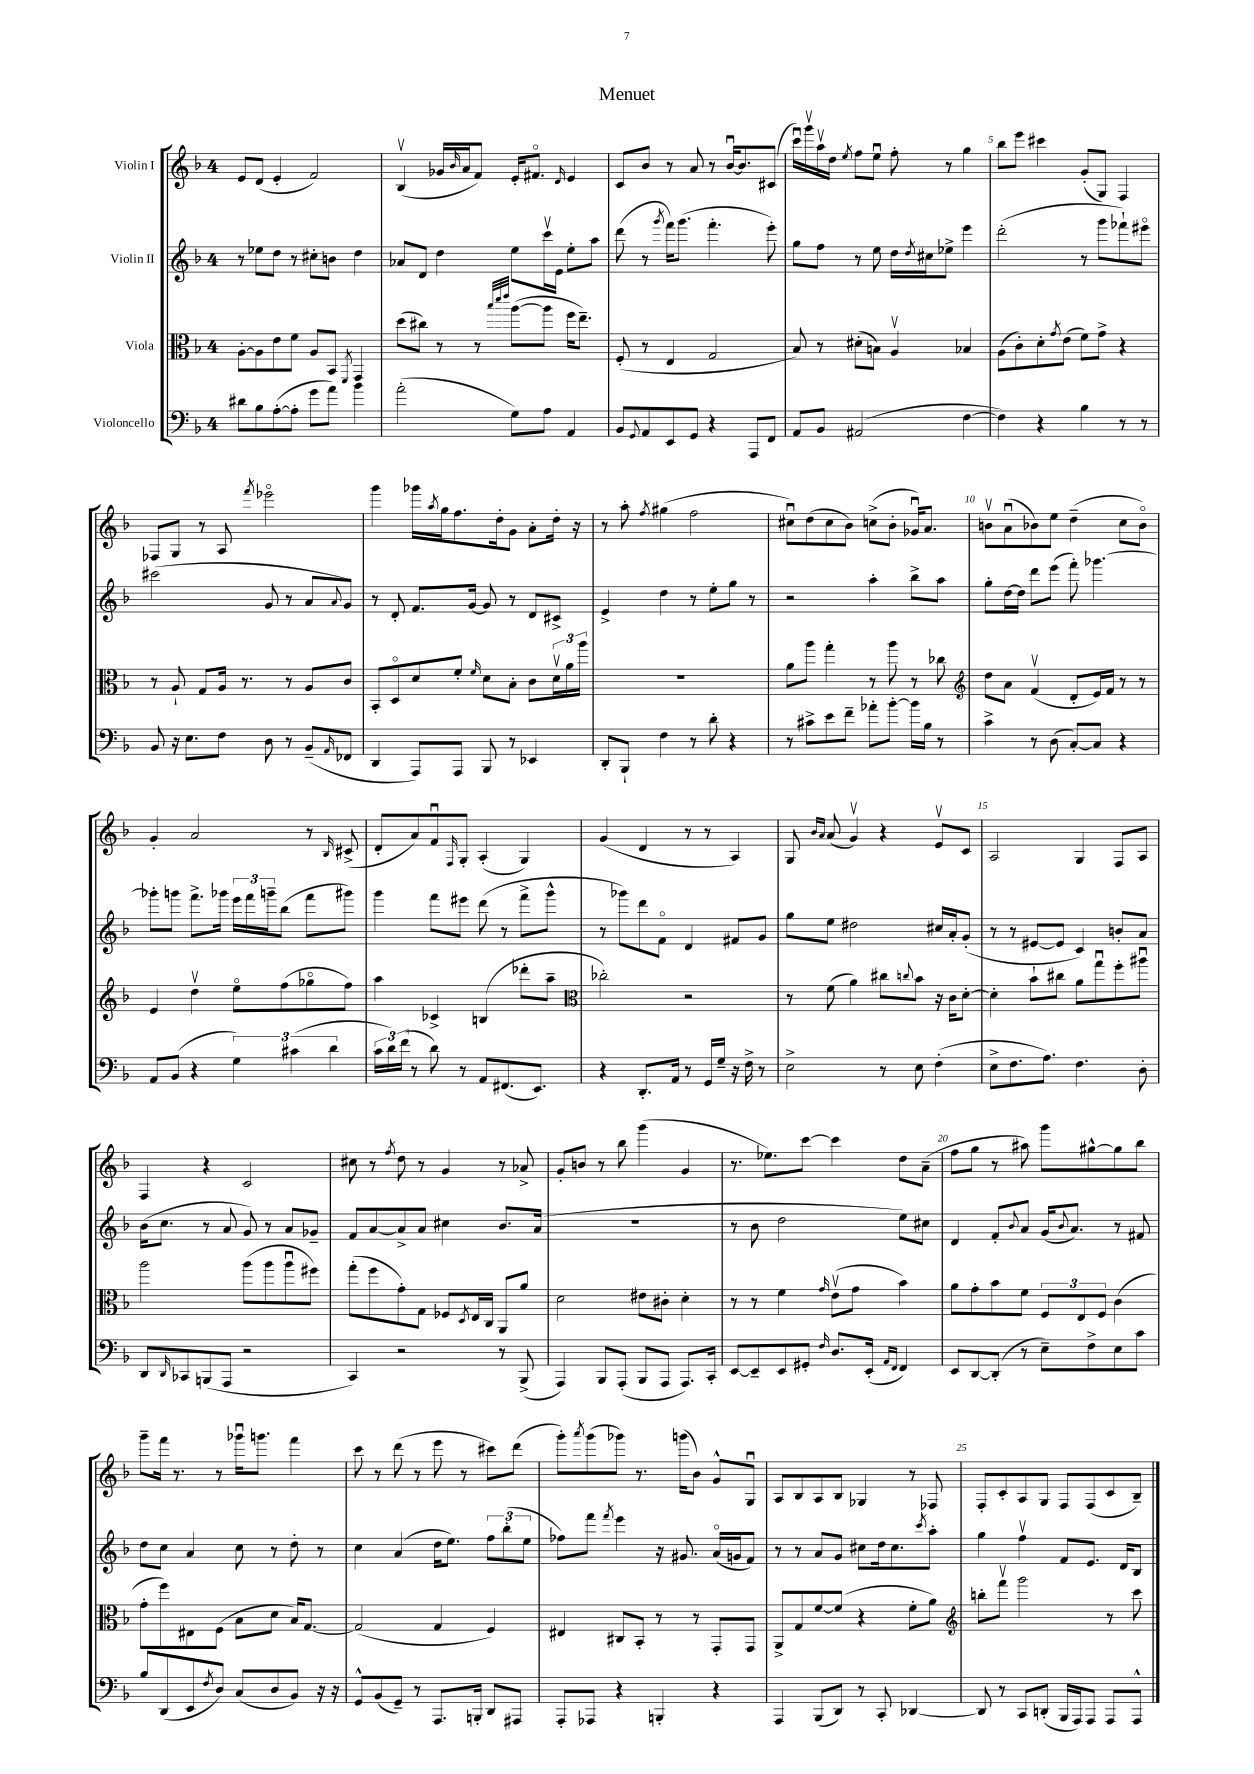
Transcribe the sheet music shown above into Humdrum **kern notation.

**kern	**kern	**kern	**kern
*staff4	*staff3	*staff2	*staff1
*clefF4	*clefC3	*clefG2	*clefG2
*k[b-]	*k[b-]	*k[b-]	*k[b-]
*M4/4	*M4/4	*M4/4	*M4/4
8d#\L	[8A'\L	8r	8e/L
8B-\	8A\]	8ee-\L	(8d/J
([8A'\	8e\	8dd\J	4e'/
8A'\]J	8f\J	8r	.
8g\L	8A/L	8cc#'\L	2f/)
8a\J)	8BB-/J	8b\J	.
.	8qFF/	.	.
4b-\	4GG/	4dd\	.
=	=	=	=
(2a'\	(8dd\L	8a-/L	(4B-v/
.	8cc#\J)	8d/J	.
.	8r	4dd\	16g-/LL
.	.	.	16qqb-/
.	.	.	16a/J
.	8r	.	8f/J)
.	32qqbb-/LLL	.	.
.	32qqddd/	.	.
.	32qqeee/JJJ	.	.
8G\L)	([8aa\L	8ee\L	16e'/LK
.	.	.	8.f#o/J
8A\J	8aa\]J	16cccv\L	.
.	.	16e\JJ	.
.	.	.	16qqd/
4AA/	16ff\LK	8ee'\L	4e/
.	8.ee~\J)	.	.
.	.	8aa\J	.
=	=	=	=
8BB-/L	(8F'/	(8ddd\	8c/L
8qqGG/	.	.	.
8AA/	8r	8r	8b-/J
.	.	8qggg/	.
8EE/	4E/	16fff\LK)	8r
.	.	(8.ggg\J	.
8GG/J	.	.	8a/
4r	2G/	4.fff'\	8r
.	.	.	[16b-u/LK
.	.	.	8.b-/]
8AAA/L	.	.	.
8FF/J	.	8eee'\)	(8c#/J
=	=	=	=
8AA/L	8B-/)	8gg\L	16cccu\LL)
.	.	.	16gggv\
8BB-/J	8r	8ff\J	16aav\
.	.	.	16dd\JJ
.	.	.	8qee/
(2AA#/	(8d#'\L	8r	8ff\L
.	8B\J)	8ee\	8eeu\J
.	4Av/	16dd\LL	8ff'\
.	.	8qdd/	.
.	.	16cc#\J	.
.	.	8ee-^\J	8r
[4F\	4B-/	4eee\	4gg\
=	=	=	=
4F\])	(8A\L	(2ddd'\	8bb-\L
.	8c'\)	.	8eee\J
4r	8d'\	.	4ccc#\
.	8qg/	.	.
.	(8e\J	.	.
4B-\	8f\L)	8r	(8g'/L
.	8g^\J	8ggg\L	8G/J)
8r	4r	8fff-`\)	4F/
8r	.	8eee#o\J	.
=	=	=	=
8BB-/	8r	(2ccc#\	8F-/L
16r	8A`/	.	8G/J
8.E\L	.	.	.
.	8G/L	.	8r
8F\J	16A/Jk	.	8A/
.	8.r	.	.
.	.	.	8qfff/
8D\	.	8g/	2eee-o\
8r	8r	8r	.
(8BB-~/L	8A/L	8a/L	.
16qqAA/	.	8qqa/	.
8FF-/J	8c/J	8g/J)	.
=	=	=	=
4DD/	8BB-'/L	8r	4ggg\
.	8Do/	8d'/	.
8AAA/L)	8d/	8.f/L	16ggg-\LL
.	.	.	8qaa/
.	.	.	16gg\J
8AAA/J	8f'/J	.	8.ff\
.	.	[16g/Jk	.
.	16qqf/	.	.
8BBB-/	8d\L	8g/]	.
.	.	.	16dd'\k
8r	8B-'\J	8r	8g\J
4EE-/	8c\L	8d/L	8a'\L
.	24dv\L	8c#^/J	16dd'\Jk
.	24a\	.	.
.	.	.	16r
.	24aa\JJ	.	.
=	=	=	=
8DD'/L	1r	4e^/	8r
8BBB-`/J	.	.	8aa'\
.	.	.	8qff/
4F\	.	4dd\	(4gg#\
8r	.	8r	2ff\
8d'\	.	8ee'\L	.
4r	.	8gg\J	.
.	.	8r	.
=	=	=	=
8r	8a\L	2r	8cc#u\L)
8c#^\L	8aa\J	.	(8dd\
8e\	4gg'\	.	8cc#\
8f~\J	.	.	8b-\J)
8a-'\L	8r	4aa'\	(8cc^\L
[8b-'\J	8aa\	.	8b-'\J
16b-\]LL	8r	8bb-^\L	16g-u/LK)
16B-\JJ	.	.	8.a/J
8r	8cc-\	8aa\J	.
=	=	=	=
*	*clefG2	*	*
4c^\	8dd\L	8gg'\L	8bv\L
.	8a\J	[16dd\L	(8au\
.	.	16dd\]JJ	.
8r	(4fv/	8ddd\L	8b-\)
(8D\	.	(8eee\J	8ee\J
[8C'/L)	8d'/L	8fff'\)	(4dd~\
8C/]J	16e/L)	[4.ggg-\	.
.	16f/JJ	.	.
4r	8r	.	8cc\L
.	8r	.	8b-o\J)
=	=	=	=
8AA/L	4e/	8ggg-'\]L	4g'/
(8BB-/J	.	8ggg\J	.
4r	4ddv\	8.fff^\L	2a/
.	.	16ggg-\Jk	.
6G\)	8eeo\L	24eee\LL	.
.	.	24fff\	.
.	.	24ggg~\J	.
.	(8ff\	(8bb-\J	.
(6c#\	.	.	.
.	8gg-o\	8fff\L	8r
6d\	.	.	.
.	.	.	16qqB-/
.	8ff\J)	8ggg#\J)	(8c#^/
=	=	=	=
24c\LL	4aa\	4ggg\	8d'/L
24d\)	.	.	.
(24f\JJ	.	.	.
8r	.	.	8a/)
8d\)	4c-^/	8fff\L	8fu/
.	.	.	16qqF/
8r	.	8eee#\J	8G'/J
8AA/L	(4B/	(8ddd\	(4A'/
(8.FF#/	.	8r	.
.	8ddd-'\L	8fff^\L	4G/)
8.EE/J)	.	.	.
.	8aa~\J	8ggg^^\J	.
=	=	=	=
*	*clefC3	*	*
4r	2cc-'\)	8r	(4g/
.	.	8ggg-\L)	.
8.DD'/L	.	8ddd\	4d/
.	.	8fo\J	.
16AA/Jk	.	.	.
8r	2r	4d/	8r
16GG/LL	.	.	8r
16G~/JJ	.	.	.
16r	.	8f#/L	4A/)
16F^\	.	.	.
8r	.	8g/J	.
=	=	=	=
2E^\	8r	8gg\L	8G/
.	.	.	16qqb-/LL
.	.	.	16qqa/JJ
.	(8f\	8ee\J	(8a/
.	4a\)	2dd#\	4gv/)
8r	8cc#\L	.	4r
.	8qqcc/	.	.
8E\	8b-\J	.	.
(4F'\	16r	16cc#/LL	8ev/L
.	16c\LK	16a'/J	.
.	[8d'\J	(8g'/J	8c/J
=	=	=	=
8E^\L	4d'\]	8r	2A/
8.F\	.	8r	.
.	8b-`\L	[8e#/L	.
8.A\J)	.	.	.
.	8cc#\J	8e#/]J	.
4.F\	8a\L	4c/)	4G/
.	8ggu\	.	.
.	8ff'\	8b'/L	8F/L
8D'\	8aa#u\J	8a/J	8A/J
=	=	=	=
8DD/L	2aa\	(16b-\LK	4F/
.	.	8.cc\J	.
16qqDD/	.	.	.
8CC-/	.	.	.
(8BBB/	.	8r	4r
8AAA/J	.	8a/	.
2r	(8aa\L	8g/)	2c/
.	8aa\	8r	.
.	8aau\	8a/L	.
.	8ff#\J)	8g-~/J	.
=	=	=	=
4CC/)	(8gg'\L	8f/L	8cc#\
.	8ff\	[8a/	8r
.	.	.	8qff/
2r	8g'\)	8a^/]	8dd\
.	8G\J	8a/J	8r
.	8F-/L	4cc#\	4g/
.	8qD/	.	.
.	16E/L	.	.
.	16C/JJ	.	.
8r	8AA/L	8.b-/L	8r
(8BBB-^/	8a/J	.	8a-^/
.	.	(16a/Jk	.
=	=	=	=
4AAA/)	2d\	1r	8g'/L
.	.	.	8b/J
8BBB-/L	.	.	8r
(8AAA'/J	.	.	8bb-\
8BBB-/L	8e#\L	.	(4ggg\
8AAA/J	8c#'\J	.	.
8.AAA/L)	4d'\	.	4g/
16CC'/Jk	.	.	.
=	=	=	=
[8EE/L	8r	8r	8.r
8EE~/]	8r	8b-\	.
.	.	.	8.ee-\L)
8EE/	4f\	2dd\	.
8GG#'/J	.	.	[8ccc\J
16qqF/	16qqg/	.	.
8.D/L	(8ev\L	.	4ccc\]
.	8g\J	.	.
(16EE'/Jk	.	.	.
16qqAA/LL	.	.	.
16qqFF/JJ	.	.	.
4FF/)	4b-\)	8ee\L)	8dd\L
.	.	8cc#\J	(8a~\J
=	=	=	=
8EE/L	8a\L	4d/	8ff\L
[8DD/	8g'\	.	8gg\J
(8DD'/]J	8b-\	8f'/L	8r
.	.	8qqb-/	.
8r	8f\J	8a/J	8aa#\)
8E~\L)	12F/L	(16g/LK	8ggg\L
.	.	8qqb-/	.
.	.	8.a/J)	.
.	12E/	.	.
8F^\	.	.	[8gg#^^\
.	12F/J	.	.
8E\	(4c\	8r	8gg#\]
8c\J	.	8f#/	8bb-\J
=	=	=	=
8B-/L	8g'\L	8dd\L	8ggg~\L
(8DD/	8ff\)	8cc\J	16fff\Jk
.	.	.	8.r
8EE/	8E#\	4a/	.
8qF/	.	.	.
8D/J)	(8F\J	.	8r
(8C/L	8B-\L	8cc\	16ggg-u\LK
.	.	.	8.ggg\J
8D/	8d\J	8r	.
8BB-/J)	16B-/LK)	8dd'\	4fff\
.	[8.G/J	.	.
16r	.	8r	.
16r	.	.	.
=	=	=	=
8GG^^/L	(2G/]	4cc\	8ccc\
(8BB-/	.	.	8r
8GG~/J)	.	(4a/	(8ddd\
8r	.	.	8r
8.AAA/L	4G/	16dd\LK	8eee\
.	.	8.ee\J)	.
.	.	.	8r
16BBB'/Jk	.	.	.
8DD/L	4F/)	12ff\L	8ccc#\L)
.	.	(12bb-'\	.
8AAA#/J	.	.	(8ddd\J
.	.	12ee\J	.
=	=	=	=
8AAA'/L	4E#/	8ff-\L)	8ggg'\L)
.	.	.	8qaaa/
8AAA-/J	.	8fff\J	(8ggg\
.	.	8qfff/	.
4r	8C#/L	4eee\	8ggg-\J)
.	8BB-'/J	.	8.r
4BBB'/	8r	16r	.
.	.	8.g#/	(16ggg\LK
.	8r	.	8b-\J)
4r	8GG'/L	(16ao/LL	8g^^/L
.	.	16g/J	.
.	8GG/J	8f/J)	8Gu/J
=	=	=	=
4AAA/	8AA^/L	8r	8A/L
.	8G/	8r	8B-/
(8BBB-/L	[8f/	8a/L	8A/
8DD/J)	(8f/]J	8g/J	8B-/J
8r	4r	8cc#\L	4G-/
8CC'/	.	16dd\k	.
.	.	8.cc#\	.
[4DD-/	8f'\L	.	8r
.	.	8qccc/	.
.	8a\J)	8aa'\J	8F-/
=	=	=	=
*	*clefG2	*	*
8DD-/]	8bb'\L	4gg\	8F'/L
8r	8fffv\J	.	8c'/
8CC/L	2ggg\	4ffv\	8A/
(8DD'/J	.	.	8G/J
16BBB-/LL	.	8f/L	8F/L
16AAA/J)	.	.	.
8AAA/J	.	8.e/J	(8F/
8AAA/L	8r	.	8c/
.	.	16d/LK	.
8AAA^^/J	8ccc\	8B-/J	8B-~/J)
==	==	==	==
*-	*-	*-	*-
